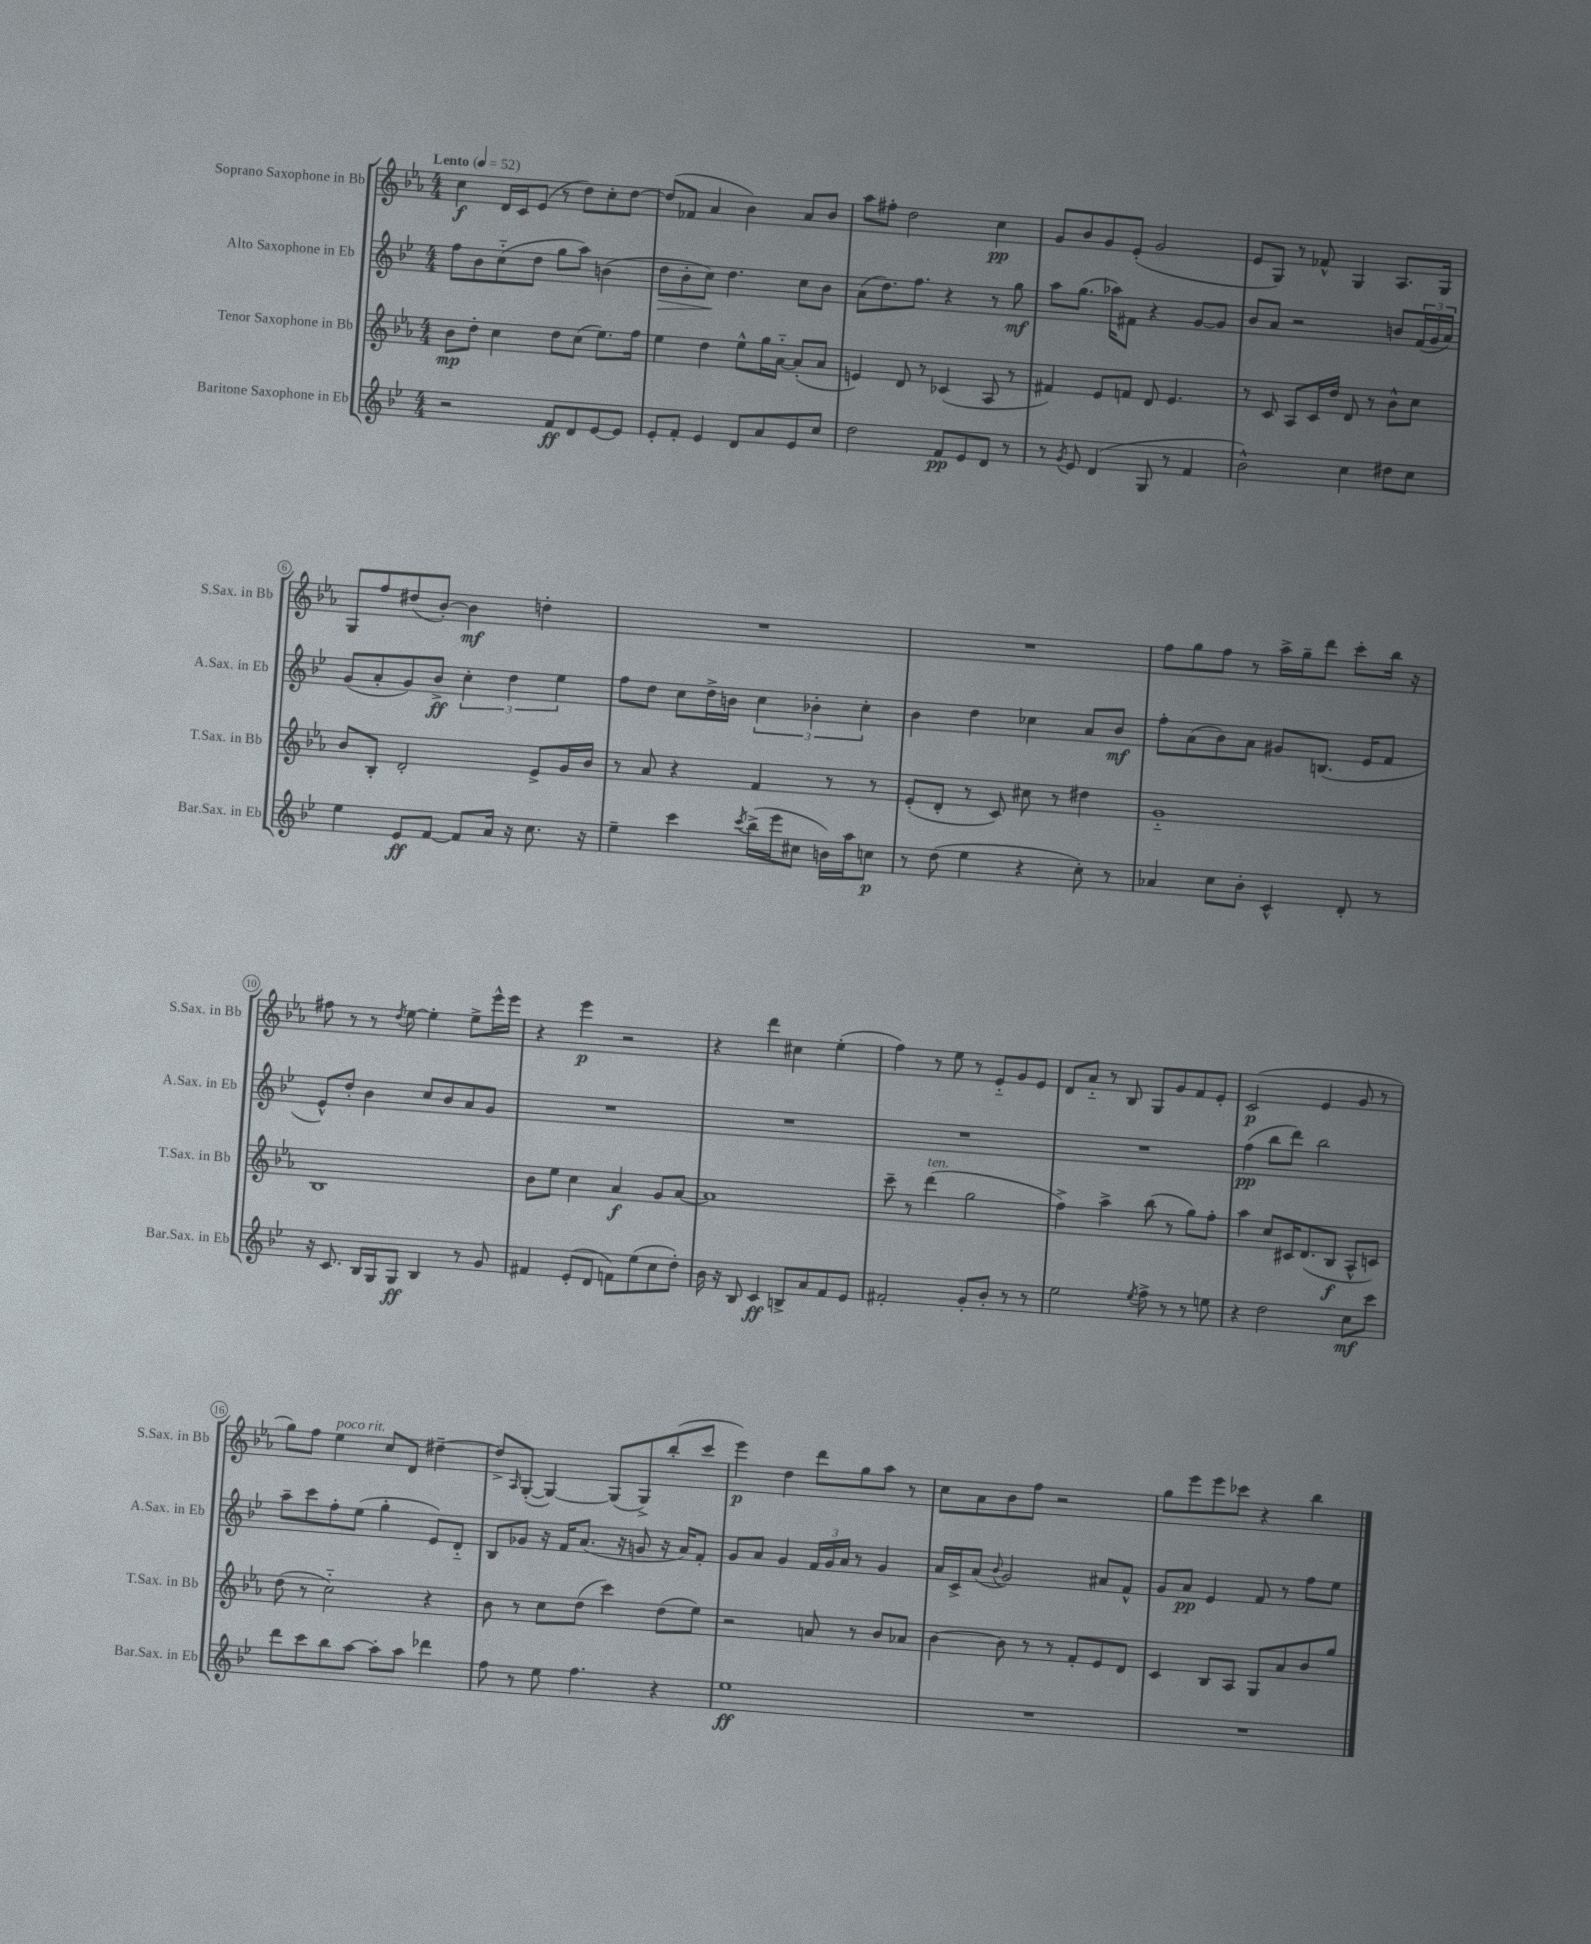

**kern	**dynam	**kern	**dynam	**kern	**dynam	**kern	**dynam
*part4	*part4	*part3	*part3	*part2	*part2	*part1	*part1
*staff4	*staff4	*staff3	*staff3	*staff2	*staff2	*staff1	*staff1
*I"Baritone Saxophone in Eb	*	*I"Tenor Saxophone in Bb	*	*I"Alto Saxophone in Eb	*	*I"Soprano Saxophone in Bb	*
*I'Bar.Sax. in Eb	*	*I'T.Sax. in Bb	*	*I'A.Sax. in Eb	*	*I'S.Sax. in Bb	*
*clefG2	*	*clefG2	*	*clefG2	*	*clefG2	*
*k[b-e-]	*	*k[b-e-a-]	*	*k[b-e-]	*	*k[b-e-a-]	*
*M4/4	*	*M4/4	*	*M4/4	*	*M4/4	*
*MM52	*	*MM52	*	*MM52	*	*MM52	*
=1	=1	=1	=1	=1	=1	=1	=1
!	!	!	!	!	!	!LO:TX:a:B:t=Lento	!
2r	.	8b-\L	mp	8ff\L	.	4cc\	f
.	.	8dd'\J	.	8b-\	.	.	.
.	.	4cc\	.	(8cc\	.	16d/LL	.
.	.	.	.	.	.	16c/J	.
.	.	.	.	8dd\J	.	(8e-/J	.
8f/L	ff	8dd\L	.	8gg\L	.	8r	.
8d/	.	(8cc\J	.	8aa\J)	.	8dd\L)	.
[8e-/	.	8.ee-\L)	.	(4bn\	.	8cc'\	.
8e-/J]	.	.	.	.	.	[8dd\J	.
.	.	16ff\Jk	.	.	.	.	.
=2	=2	=2	=2	=2	=2	=2	=2
!	!	!	!	!	!LO:HP:b	!	!
8e-'/L	.	4ee-\	.	8dd\L	>	(8dd/L]	.
8f'/J	.	.	.	8b-'\	.	8f-X/J	.
4e-/	.	4dd\	.	8cc\J)	.	4a-/	.
.	.	.	.	4.dd\	]	.	.
8d/L	.	8ee-^^\L	.	.	.	4b-\)	.
8a/	.	16gg\L	.	.	.	.	.
.	.	[16a-\JJ	.	.	.	.	.
8e-/	.	(8a-'/L]	.	8cc\L	.	8a-/L	.
8cc/J	.	8a-/J	.	8b-\J	.	8b-/J	.
=3	=3	=3	=3	=3	=3	=3	=3
2dd\	.	4en/)	.	(8a\L	.	8aa-\L	.
.	.	.	.	8.dd\)	.	8ff#X'\J	.
.	.	8d/	.	.	.	2dd\	.
.	.	.	.	8.ff\J	.	.	.
.	.	8r	.	.	.	.	.
8f/L	pp	(4c-X/	.	4r	.	.	.
8e-/	.	.	.	.	.	.	.
8d/J	.	8A-/	.	8r	.	4cc\	pp
8r	.	8r	.	8gg\	mf	.	.
=4	=4	=4	=4	=4	=4	=4	=4
8r	.	4f#X/)	.	8aa\L	.	8g/L	.
8qg/	.	.	.	.	.	.	.
8e-/	.	.	.	(8.gg\J	.	8b-/	.
(4d/	.	8e-/L	.	.	.	8g/	.
.	.	.	.	16aa-X\KL)	.	.	.
.	.	8fn/J	.	8f#X\J	.	(8e-'/J	.
8G/	.	8d/	.	4r	.	2g/	.
8r	.	4.e-/	.	.	.	.	.
4f/	.	.	.	[8g/L	.	.	.
.	.	.	.	8g/J]	.	.	.
=5	=5	=5	=5	=5	=5	=5	=5
2b-^^\)	.	8r	.	8b-/L	.	8e-/L	.
.	.	8c/	.	8a/J	.	8G/J)	.
.	.	8A-/L	.	2r	.	8r	.
.	.	16c/L	.	.	.	8f-X^^/	.
.	.	16dd/JJ	.	.	.	.	.
4cc\	.	8d/	.	.	.	4G/	.
.	.	8r	.	.	.	.	.
8dd#X\L	.	8b-^^\L	.	8bn/L	.	8.A-/L	.
8cc\J	.	8cc\J	.	(24f/L	.	.	.
.	.	.	.	24g/	.	.	.
.	.	.	.	.	.	16G/Jk	.
.	.	.	.	24a/JJ)	.	.	.
!!LO:LB:g=z
=6	=6	=6	=6	=6	=6	=6	=6
4ee-\	.	8b-/L	.	(8g/L	.	8G/L	.
.	.	8B-'/J	.	8a'/	.	8ff/	.
8e-/L	ff	2d'/	.	8g/)	.	(8dd#X/	.
[8f/J	.	.	.	8b-^/J	ff	[8b-'/J)	.
8f/L]	.	.	.	6cc'\	.	4b-\]	mf
16a/Jk	.	.	.	.	.	.	.
.	.	.	.	6dd\	.	.	.
16r	.	.	.	.	.	.	.
8.cc\	.	8e-^/L	.	.	.	4ddn'\	.
.	.	.	.	6ee-\	.	.	.
.	.	16g/L	.	.	.	.	.
16r	.	16b-/JJ	.	.	.	.	.
=7	=7	=7	=7	=7	=7	=7	=7
4ee-~\	.	8r	.	8ff\L	.	1r	.
.	.	8a-/	.	8dd\J	.	.	.
4ccc\	.	4r	.	8cc\L	.	.	.
.	.	.	.	16dd^\L	.	.	.
.	.	.	.	16bn\JJ	.	.	.
8qccc/	.	.	.	.	.	.	.
(16bb-^\LL	.	4f/	.	6cc\	.	.	.
16eee-\J	.	.	.	.	.	.	.
8cc#X\J	.	.	.	.	.	.	.
.	.	.	.	6b-X'\	.	.	.
16bn\LL)	.	8r	.	.	.	.	.
16aa\J	.	.	.	.	.	.	.
.	.	.	.	6cc'\	.	.	.
8ccn\J	p	8r	.	.	.	.	.
=8	=8	=8	=8	=8	=8	=8	=8
8r	.	(8e-'/L	.	4b-\	.	1r	.
(8dd\	.	8d'/J	.	.	.	.	.
4ee-\	.	8r	.	4dd\	.	.	.
.	.	8c/)	.	.	.	.	.
4r	.	8cc#X\	.	4cc-X\	.	.	.
.	.	8r	.	.	.	.	.
8cc'\)	.	4dd#X\	.	8a/L	.	.	.
8r	.	.	.	8b-/J	mf	.	.
=9	=9	=9	=9	=9	=9	=9	=9
4a-X/	.	1g	.	8ff'\L	.	8ff\L	.
.	.	.	.	(8a\	.	8gg\	.
8cc\L	.	.	.	8b-\)	.	8ff\J	.
8b-'\J	.	.	.	8a\J	.	8r	.
4c^^/	.	.	.	8g#X/L	.	16aa-^\LL	.
.	.	.	.	.	.	16gg~\J	.
.	.	.	.	(8.Bn/J	.	8ddd\J	.
8d'/	.	.	.	.	.	8ccc'\L	.
.	.	.	.	16e-/KL	.	.	.
8r	.	.	.	8f/J	.	16bb-\Jk	.
.	.	.	.	.	.	16r	.
!!LO:LB:g=z
=10	=10	=10	=10	=10	=10	=10	=10
16r	.	1B-	.	8e-^^/L)	.	8ff#X\	.
8.c/	.	.	.	.	.	.	.
.	.	.	.	8dd'/J	.	8r	.
16B-/LL	.	.	.	4b-\	.	8r	.
16G/J	.	.	.	.	.	.	.
.	.	.	.	.	.	8qdd/	.
8G/J	ff	.	.	.	.	[8ee-\	.
4B-/	.	.	.	8cc/L	.	4ee-'\]	.
.	.	.	.	8b-/	.	.	.
8r	.	.	.	8a/	.	8ee-^\L	.
8g/	.	.	.	8g/J	.	16eee-^^\L	.
.	.	.	.	.	.	16eee-\JJ	.
=11	=11	=11	=11	=11	=11	=11	=11
4f#X/	.	8b-\L	.	1r	.	4r	.
.	.	8ee-\J	.	.	.	.	.
(8e-'/L	.	4cc\	.	.	.	4eee-\	p
8d/J	.	.	.	.	.	.	.
8fn\L)	.	4a-/	f	.	.	2r	.
(8ee-\	.	.	.	.	.	.	.
8cc\	.	8g/L	.	.	.	.	.
8dd'\J)	.	[8a-/J	.	.	.	.	.
=12	=12	=12	=12	=12	=12	=12	=12
16b-\	.	1a-]	.	1r	.	4r	.
16r	.	.	.	.	.	.	.
8B-/	.	.	.	.	.	.	.
4c/	ff	.	.	.	.	4ddd\	.
8Bn^/L	.	.	.	.	.	4cc#X\	.
8a/	.	.	.	.	.	.	.
8f/	.	.	.	.	.	(4ee-'\	.
8e-/J	.	.	.	.	.	.	.
=13	=13	=13	=13	=13	=13	=13	=13
2f#X'/	.	8ccc~\	.	1r	.	4ff\)	.
.	.	8r	.	.	.	.	.
!	!	!LO:TX:a:i:t=ten.	!	!	!	!	!
.	.	(4ddd\	.	.	.	8r	.
.	.	.	.	.	.	8ee-\	.
8g'/L	.	2gg\	.	.	.	8r	.
8b-'/J	.	.	.	.	.	8e-/L	.
8r	.	.	.	.	.	8g/	.
8r	.	.	.	.	.	8e-/J	.
=14	=14	=14	=14	=14	=14	=14	=14
2ee-\	.	4ff^\)	.	1r	.	8d/L	.
.	.	.	.	.	.	8a-/J	.
.	.	4aa-^\	.	.	.	8r	.
.	.	.	.	.	.	8B-/	.
8qee-/	.	.	.	.	.	.	.
8ff^\	.	(8bb-\	.	.	.	8G/L	.
8r	.	8r	.	.	.	8g/	.
8r	.	8gg\L)	.	.	.	8f/	.
8een\	.	8ff'\J	.	.	.	8e-'/J	.
=15	=15	=15	=15	=15	=15	=15	=15
4r	.	4aa-\	.	(4ff\	pp	(2c/	p
2dd\	.	8cc/L	.	8bb-\L	.	.	.
.	.	16c#X/K	.	8ddd\J)	.	.	.
.	.	(8.d/	.	.	.	.	.
.	.	.	.	2bb-\	.	4e-/	.
.	.	8B-/J	f	.	.	.	.
8cc\L	mf	8A-^^/L	.	.	.	8g/	.
8ccc\J	.	8cn/J)	.	.	.	8r	.
!!LO:LB:g=z
=16	=16	=16	=16	=16	=16	=16	=16
8ddd\L	.	(8dd\	.	8aa~\L	.	8gg\L)	.
8ccc\	.	8r	.	8ccc\	.	8ff\J	.
!	!	!	!	!	!	!LO:TX:a:i:t=poco rit.	!
8bb-\	.	2cc\)	.	8ff'\	.	4ee-\	.
[8aa\J	.	.	.	(8ee-\J	.	.	.
8aa'\L]	.	.	.	4gg'\	.	8cc/L	.
8aa\J	.	.	.	.	.	8d/J	.
4ddd-X\	.	4r	.	8e-/L)	.	[4dd#X~\	.
.	.	.	.	8d/J	.	.	.
=17	=17	=17	=17	=17	=17	=17	=17
8ff\	.	8b-\	.	8B-/L	.	8dd#^/L]	.
.	.	.	.	.	.	16qqA-/	.
8r	.	8r	.	8g-X/J	.	([8G'/J	.
8ee-\	.	8cc\L	.	16r	.	4G/_)	.
.	.	.	.	16f/KL	.	.	.
4.ff\	.	(8dd\J	.	(8.a/J	.	.	.
.	.	4ccc\)	.	.	.	(8G/L]	.
.	.	.	.	16r	.	.	.
.	.	.	.	8gn/	.	8G^/)	.
4r	.	(8dd\L	.	16r	.	(8bb-'/	.
.	.	.	.	16a/KL)	.	.	.
.	.	8ee-\J)	.	8f'/J	.	8ccc/J	.
=18	=18	=18	=18	=18	=18	=18	=18
1ee-	ff	2r	.	8g/L	.	4eee-\)	p
.	.	.	.	8a/J	.	.	.
.	.	.	.	4g/	.	4dd\	.
.	.	8an/	.	24f/LL	.	8ddd\L	.
.	.	.	.	24g/	.	.	.
.	.	.	.	24a/JJ	.	.	.
.	.	8r	.	8r	.	8gg\	.
.	.	8b-/L	.	4g/	.	8aa-\J	.
.	.	8a-X/J	.	.	.	8r	.
=19	=19	=19	=19	=19	=19	=19	=19
1r	.	[4b-\	.	16a/LL	.	8cc\L	.
.	.	.	.	16c^/J	.	.	.
.	.	.	.	(8a/J	.	8a-\	.
.	.	.	.	8qqb-/	.	.	.
.	.	8b-\]	.	2g/)	.	8b-\	.
.	.	8r	.	.	.	8ff\J	.
.	.	8r	.	.	.	2r	.
.	.	8f'/L	.	.	.	.	.
.	.	8e-/	.	8a#X/L	.	.	.
.	.	8d/J	.	8f^^/J	.	.	.
=20	=20	=20	=20	=20	=20	=20	=20
1r	.	4c/	.	8g/L	.	8gg\L	.
.	.	.	.	8a/J	pp	8eee-\	.
.	.	8B-/L	.	4e-/	.	8eee-\	.
.	.	8A-/J	.	.	.	8ccc-X\J	.
.	.	8G/L	.	8f/	.	4r	.
.	.	8a-/	.	8r	.	.	.
.	.	8b-/	.	8ff\L	.	4bb-\	.
.	.	8gg/J	.	8ee-\J	.	.	.
==	==	==	==	==	==	==	==
*-	*-	*-	*-	*-	*-	*-	*-
